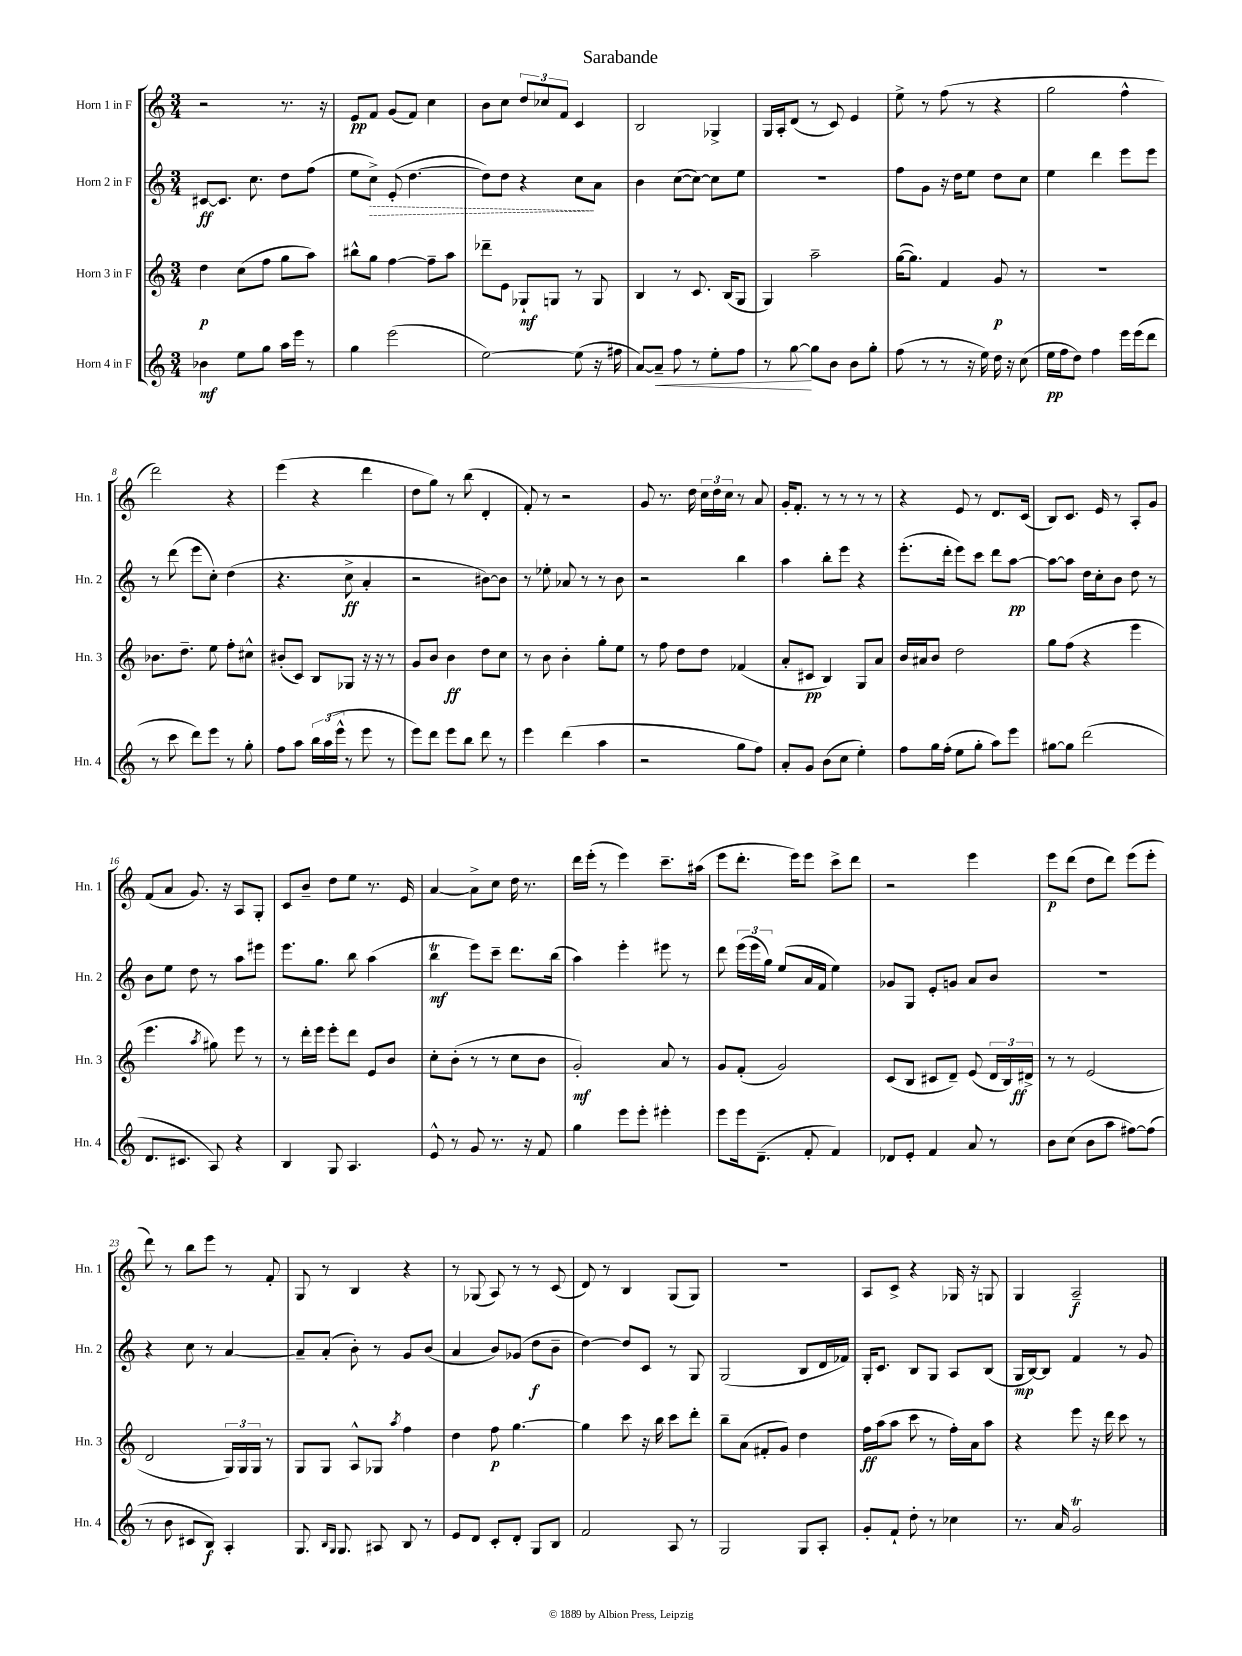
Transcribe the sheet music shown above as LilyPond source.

\header { title = "Sarabande" }
<<
\new StaffGroup <<
\new Staff = "s0" \with { instrumentName = "Horn 1 in F" shortInstrumentName = "Hn. 1" } {
    \clef treble \key c \major \numericTimeSignature \time 3/4
    \autoBeamOff r2 r8. r16 |
    e'8[\pp f'8] g'8[( f'8]) c''4 |
    b'8[ c''8] \tuplet 3/2 { d''8[ ces''8 f'8] } c'4 |
    b2 ges4-> |
    g16[ a16-. d'8]( r8 c'8) e'4 |
    e''8-> r8 f''8( r8 r4 |
    g''2 f''4-^ |
    d'''2) r4 |
    e'''4( r4 d'''4 |
    d''8[ g''8]) r8 b''8( d'4-. |
    f'8-.) r8 r2 |
    g'8 r8. d''16 \tuplet 3/2 { c''16[ d''16 c''16] } r8 a'8 |
    g'16[-. f'8.]-. r8 r8 r8 r8 |
    r4 e'8 r8 d'8.[ c'16]( |
    b8[) c'8.] e'16 r8 a8[-. g'8] |
    f'8[( a'8] g'8.) r16 a8[ g8]-. |
    c'8[ b'8]-- d''8[ e''8] r8. e'16 |
    a'4~ a'8[-> c''8] d''16 r8. |
    d'''16[ e'''16]-.( r8 e'''4) c'''8.[-- ais''16]( |
    e'''8[ d'''8.]-. e'''16[) e'''8] c'''8[-> d'''8] |
    r2 e'''4 |
    e'''8[\p d'''8]( d''8[ d'''8]) e'''8[( e'''8]-. |
    d'''8) r8 b''8[ e'''8] r8 f'8-. |
    g8 r8 b4 r4 |
    r8 ges8( a8) r8 r8 c'8( |
    d'8) r8 b4 g8[( g8]) |
    R2. |
    a8[ c'8]-> r4 ges16 r16 g8 |
    g4 a2--\f \bar "|." |
}
\new Staff = "s1" \with { instrumentName = "Horn 2 in F" shortInstrumentName = "Hn. 2" } {
    \clef treble \key c \major \numericTimeSignature \time 3/4
    \autoBeamOff cis'8[~\ff cis'8.] c''8. d''8[ f''8]( |
    e''8[ \once \override Hairpin.style = #'dashed-line c''8]->\>) e'8-.( d''4.~ |
    d''8[) d''8] r4 c''8[\! a'8] |
    b'4 c''8[~( c''8]~) c''8[ e''8] |
    R2. |
    f''8[ g'8] r16 d''16[ e''8] d''8[ c''8] |
    e''4 d'''4 e'''8[ e'''8] |
    r8 d'''8( e'''8[ c''8]-.) d''4( |
    r4. c''8->\ff a'4-. |
    r2 bis'8[~) bis'8] |
    r8 ees''8-. aes'8 r8 r8 b'8 |
    r2 b''4 |
    a''4 b''8[-. e'''8] r4 |
    e'''8.[-.( d'''16]-. e'''8[) c'''8] d'''8[ a''8]~\pp |
    a''8[~ a''8] d''16[ c''16-. b'8] d''8 r8 |
    b'8[ e''8] d''8 r8 a''8[ eis'''8] |
    e'''8.[ g''8.] b''8 a''4( |
    b''4\trill\mf e'''8[) c'''8]-- d'''8.[ b''16]( |
    a''4) e'''4-. eis'''8 r8 |
    d'''8 \tuplet 3/2 { e'''16[( e'''16 g''16]) } e''8[( a'16 f'16] e''4) |
    ges'8[ g8] e'8[-. g'8] a'8[ b'8] |
    R2. |
    r4 c''8 r8 a'4~ |
    a'8[-- a'8]-.( b'8-.) r8 g'8[ b'8]( |
    a'4 b'8[) ges'8]( d''8[\f b'8]-- |
    d''4~) d''8[ c'8] r8 g8 |
    g2( b8[ d'16 fes'16]) |
    g16[-. c'8.] b8[ g8] a8[ b8]( |
    g16[\mp b16~) b8] f'4 r8 g'8 \bar "|." |
}
\new Staff = "s2" \with { instrumentName = "Horn 3 in F" shortInstrumentName = "Hn. 3" } {
    \clef treble \key c \major \numericTimeSignature \time 3/4
    \autoBeamOff d''4\p c''8[( f''8] g''8[ a''8]) |
    bis''8[-^ g''8] f''4~ f''8[-- a''8] |
    des'''8[-- e'8] ges8[-!\mf g8] r8 g8 |
    b4 r8 c'8. b16[( g8] |
    g4) a''2-- |
    g''16[~( g''8.]) f'4 g'8\p r8 |
    R2. |
    bes'8.[ d''8.]-- e''8 f''8[-. cis''8]-^ |
    bis'8[-.( c'8]) b8[ ges8] r16 r16 r8 |
    g'8[ b'8] b'4\ff d''8[ c''8] |
    r8 b'8 b'4-. g''8[-. e''8] |
    r8 f''8 d''8[ d''8] fes'4( |
    a'8[-. cis'8]\pp b4) g8[ a'8] |
    b'16[ ais'16 b'8] d''2 |
    g''8[ f''8]( r4 e'''4 |
    e'''4. \acciaccatura { a''8 } gis''8) e'''8 r8 |
    r8 d'''16[-. e'''16] e'''8[-. d'''8] e'8[ b'8] |
    c''8[-. b'8]-.( r8 r8 c''8[ b'8] |
    g'2-.\mf) a'8 r8 |
    g'8[ f'8]-.( g'2) |
    c'8[( b8] cis'8[ d'8]--) e'8( \tuplet 3/2 { d'16[ b16) dis'16]->\ff } |
    r8 r8 e'2( |
    d'2 \tuplet 3/2 { g16[) g16 g16] } r8 |
    g8[ g8] a8[-^ ges8] \acciaccatura { a''8 } f''4 |
    d''4 f''8\p g''4.~ |
    g''4 c'''8 r16 b''16 c'''8[ d'''8]-. |
    b''8[-- a'8]( fis'8[-. g'8]) d''4 |
    f''16[\ff a''16( a''8] c'''8 r8 f''16[-.) a'16 a''8] |
    r4 e'''8 r16 d'''16 c'''8 r8 \bar "|." |
}
\new Staff = "s3" \with { instrumentName = "Horn 4 in F" shortInstrumentName = "Hn. 4" } {
    \clef treble \key c \major \numericTimeSignature \time 3/4
    \autoBeamOff bes'4\mf e''8[ g''8] a''16[ e'''16] r8 |
    g''4 e'''2( |
    e''2~) e''8( r16 fis''16 |
    a'8[~) a'8]--\< f''8 r8 e''8[-. f''8] |
    r8 g''8~\! g''8[ b'8] b'8[ g''8]-. |
    f''8( r8 r8 r16 e''16) d''16 r16 c''8( |
    e''16[\pp f''16 d''8]) f''4 e'''16[ e'''16( d'''8] |
    r8 c'''8 d'''8[) e'''8] r8 g''8-. |
    f''8[ a''8] \tuplet 3/2 { b''16[ a''16( e'''16]-^ } r8 e'''8 r8 |
    e'''8[) d'''8] e'''8[ b''8] d'''8 r8 |
    e'''4 d'''4( a''4 |
    r2 g''8[ f''8]) |
    a'8[-. g'8] b'8[( c''8] e''4-.) |
    f''8[ g''16 f''16]-.( e''8[ g''8]-. a''8[) e'''8] |
    gis''8[~ gis''8] d'''2( |
    d'8.[ cis'8.] a8) r4 |
    b4 g8 a4. |
    e'8-^ r8 g'8 r8. r16 f'8 |
    g''4 e'''8[ e'''8]-. eis'''4-. |
    e'''8[ e'''16 d'8.]--( f'8-. f'4) |
    des'8[ e'8]-. f'4 a'8 r8 |
    b'8[ c''8]( b'8[ a''8] fis''8[~) fis''8]( |
    r8 b'8 cis'8[ b8]\f) a4-. |
    g8. \grace { b16[ g16] } g8. ais8 b8 r8 |
    e'8[ d'8] c'8[-. d'8]-. g8[ b8] |
    f'2 a8 r8 |
    g2 g8[ a8]-. |
    g'8[-. f'8]-! d''8-. r8 ces''4 |
    r8. a'16 g'2\trill \bar "|." |
}
>>
>>
